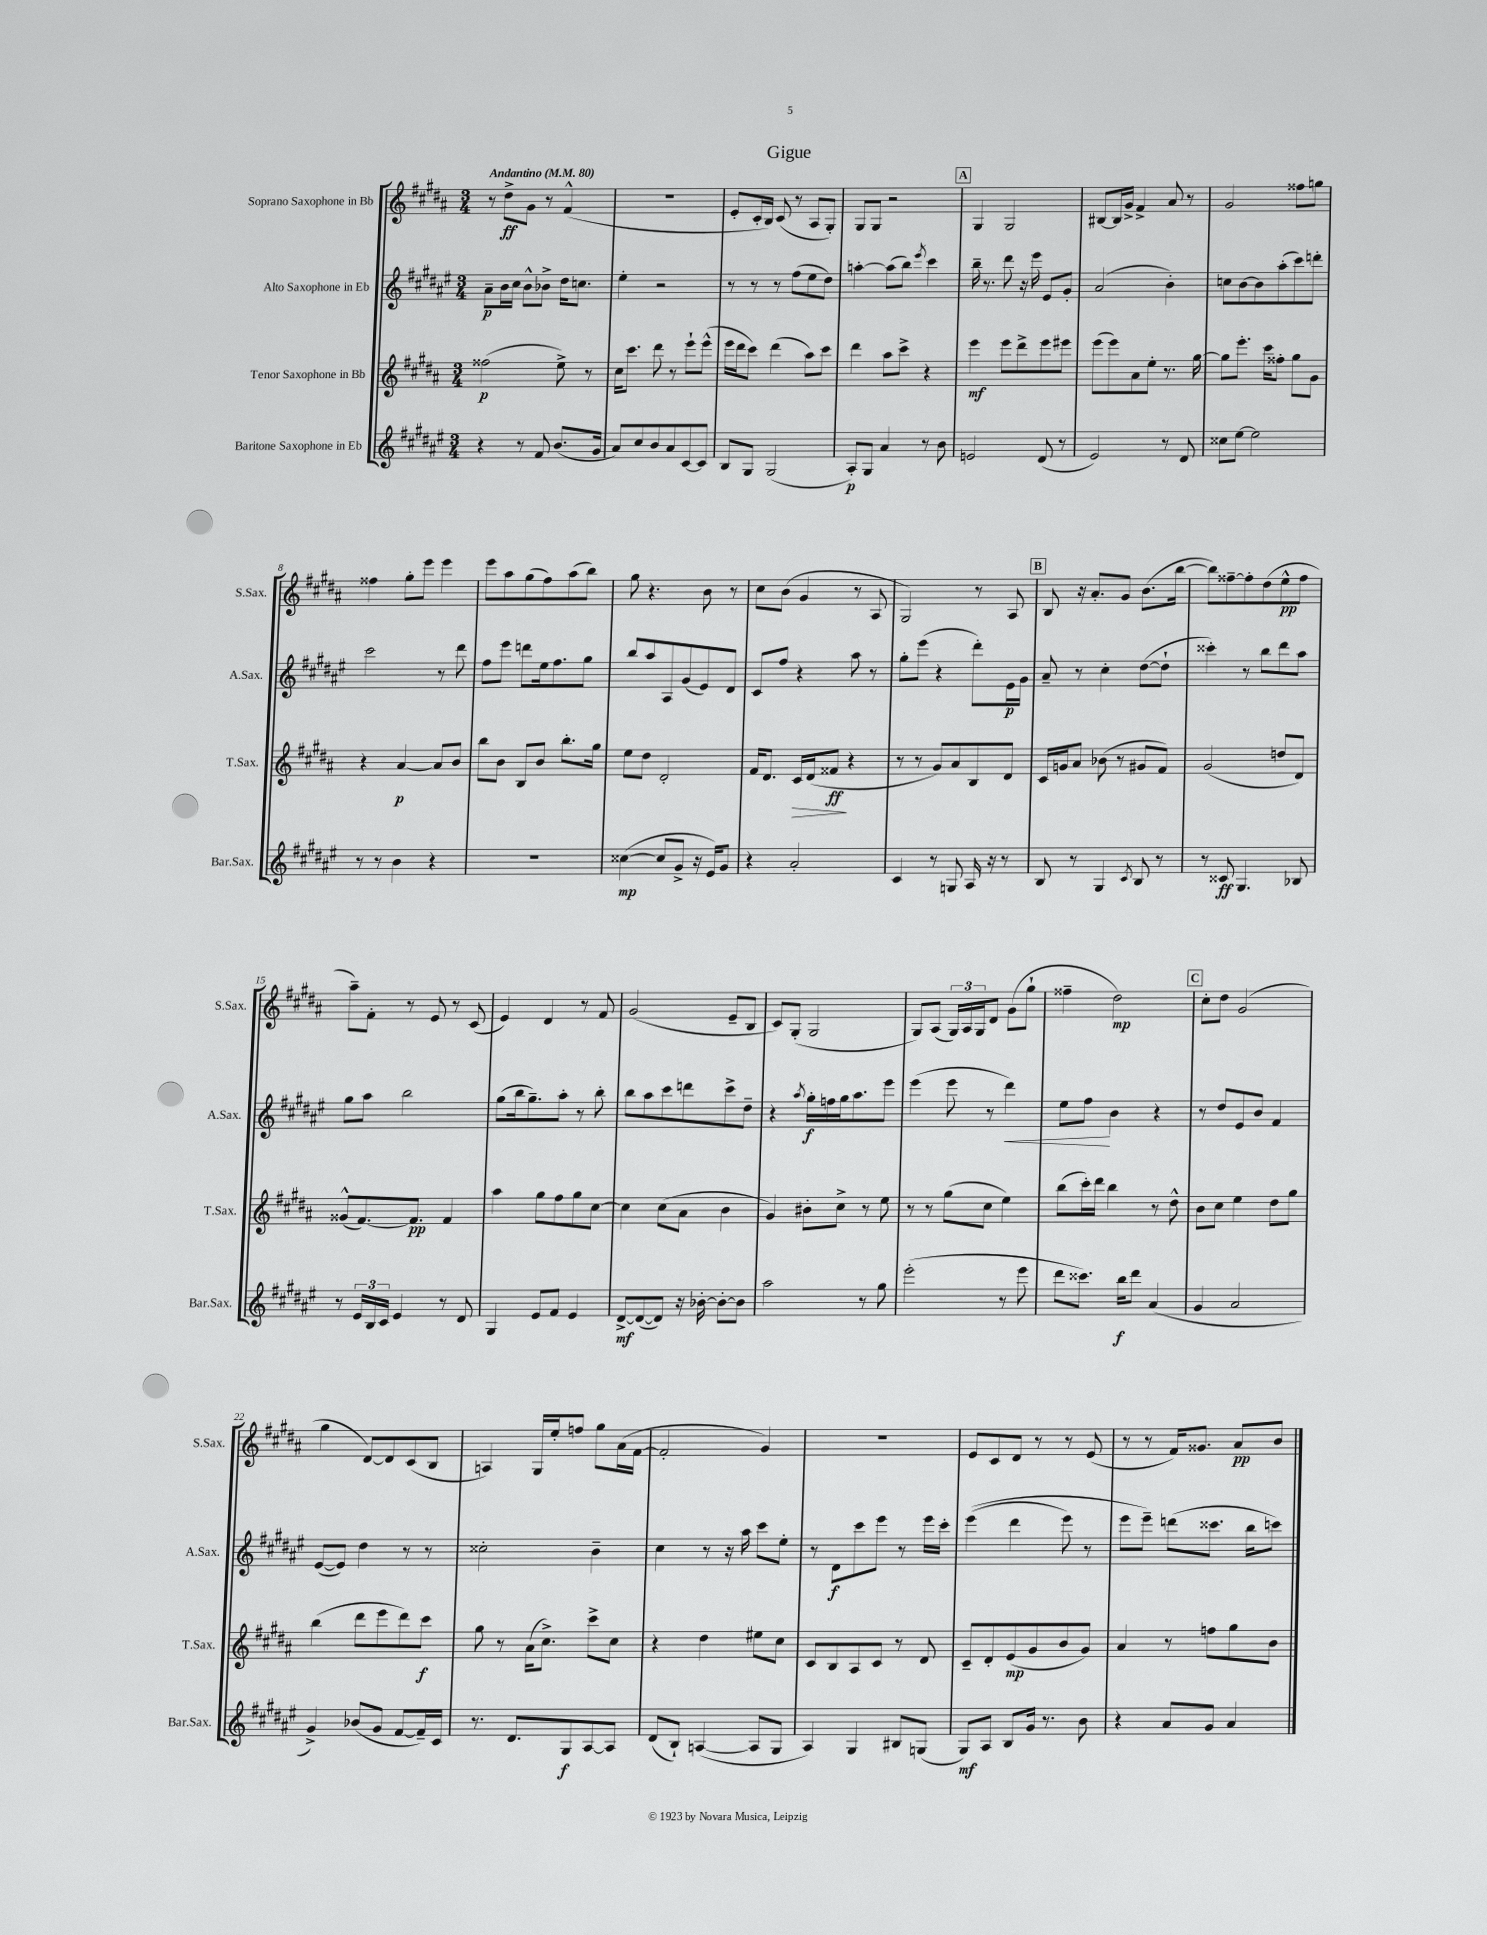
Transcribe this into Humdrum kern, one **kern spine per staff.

**kern	**kern	**kern	**kern
*staff4	*staff3	*staff2	*staff1
*clefG2	*clefG2	*clefG2	*clefG2
*k[f#c#g#d#a#e#]	*k[f#c#g#d#a#]	*k[f#c#g#d#a#e#]	*k[f#c#g#d#a#]
*M3/4	*M3/4	*M3/4	*M3/4
*MM80	*MM80	*MM80	*MM80
4r	(2ff##\	8a#~\L	8r
.	.	16b\L	8dd#^\L
.	.	16cc#\JJ	.
8r	.	8b^^\L	8g#\J
8f#/	.	8b-^\J	8r
(8.b/L	8ee^\)	16dd#\LK	(4f#^^/
.	.	8.cc\J	.
.	8r	.	.
16g#/Jk	.	.	.
=	=	=	=
8a#/L)	16cc#\LK	4ee#'\	2.r
.	8.ccc#\J	.	.
8cc#/	.	.	.
8b/	8ddd#\	2r	.
8a#/	8r	.	.
[8c#/	8eee`\L	.	.
8c#/]J	(8eee^^\J	.	.
=	=	=	=
8B/L	16eee\LL	8r	8e'/L
.	16ddd#\J	.	.
8G#/J	8ccc#\J)	8r	16c#'/L
.	.	.	16B/JJ)
(2G#/	(4ddd#\	8r	(8c#/
.	.	(8ff#\L	8r
.	8aa#\L)	8ee#\	8A#/L
.	8ccc#\J	8dd#\J)	8G#'/J)
=	=	=	=
8A#'/L)	4ddd#\	[4aa'\	8G#/L
8G#/J	.	.	8G#/J
4a#/	8aa#\L	(8aa\]L	2r
.	8ccc#^\J	8bb\J)	.
.	.	8qeee#/	.
8r	4r	4ccc#\	.
8b\	.	.	.
=	=	=	=
2e/	4eee\	16bb~\	4G#/
.	.	8.r	.
.	8eee\L	8ddd#\	2G#/
.	8ddd#^\	16r	.
.	.	16eee#\	.
(8d#/	8eee\	8e#/L	.
8r	8eee#\J	8g#'/J	.
=	=	=	=
2e#/)	(8eee\L	(2a#/	[8B#/L
.	8eee\)	.	16B#/]L
.	.	.	16g#^/JJ
.	8a#\	.	4f#^/
.	8ee'\J	.	.
8r	8.r	4b'\)	8a#/
8d#/	.	.	8r
.	[16gg#\	.	.
=	=	=	=
8cc##\L	8gg#\]L	8cc\L	2g#/
[8ee#\J	8.eee'\J	[8b\	.
2ee#\]	.	8b\]	.
.	16ccc#\LK	.	.
.	8ff##'\J	(8aa#'\	.
.	8gg#\L	8ccc#\)	8ff##\L
.	8g#\J	8ddd'\J	8gg\J
=	=	=	=
8r	4r	2ccc#\	4ff##\
8r	.	.	.
4b\	[4a#/	.	8gg#'\L
.	.	.	8eee\J
4r	8a#/]L	8r	4eee\
.	8b/J	8ddd#\	.
=	=	=	=
2.r	8bb\L	8ff#\L	8eee\L
.	8b\J	8eee#\J	8aa#\
.	8B/L	8ddd\L	(8gg#\
.	8b/J	16ee#\k	8ff#\)
.	.	8.ff#\	.
.	8.bb'\L	.	(8aa#\
.	.	8gg#\J	8bb\J)
.	16gg#\Jk	.	.
=	=	=	=
([4cc##\	8ee\L	8bb/L	8gg#\
.	8dd#\J	8aa#/	4.r
8cc##/]L	2d#'/	8A#/	.
8g#^/J	.	(8g#/	.
16r	.	8e#/)	8b\
16e#/LK)	.	.	.
8g#/J	.	8d#/J	8r
=	=	=	=
4r	16f#/LK	8c#/L	8cc#\L
.	8.d#/J	.	.
.	.	8ff#/J	(8b\J
2a#'/	16c#/LL	4r	4g#/
.	(16d#/J	.	.
.	8f##/J	.	.
.	4r	8aa#\	8r
.	.	8r	8A#/
=	=	=	=
4c#/	8r	8gg#'\L	2G#/)
.	8r	(8eee#\J	.
8r	8g#/L)	4r	.
8G/	8a#/	.	.
16A#/	8B/	8ddd#'\L)	8r
16r	.	.	.
8r	8d#/J	16e#\L	8A#/
.	.	16g#\JJ	.
=	=	=	=
8B/	16c#/LL	8a#~/	8B/
.	16g/J	.	.
8r	8a#/J	8r	16r
.	.	.	8.a#'/L
4G#/	(8b-\	4cc#'\	.
.	8r	.	8g#/J
8qc#/	.	.	.
8B/	8g#/L	([8dd#\L	(8.b\L
8r	8f#/J)	8dd#`\]J	.
.	.	.	[16bb\Jk
=	=	=	=
8r	(2g#/	4ccc##'\)	8bb\]L)
8c##/	.	.	[8ff##~\
4.G#/	.	8r	8ff##'\]
.	.	8bb\L	(8dd#\
.	8dd/L	8ddd#\	8ee^^\
8B-/	8d#/J)	8aa#\J	8ff##\J
=	=	=	=
8r	(8g##^^/L	8gg#\L	8aa#~\L)
24e#/LL	[8.f#/)	8aa#\J	8f#'\J
24B/	.	.	.
24c#/JJ	.	.	.
4e#/	.	2bb\	8r
.	8.f#/]J	.	.
.	.	.	8e/
8r	4f#/	.	8r
8d#/	.	.	(8c#/
=	=	=	=
4G#/	4aa#\	(8gg#\L	4e/)
.	.	16bb\k	.
.	.	8.gg#~\)	.
8e#/L	8gg#\L	.	4d#/
8f#/J	8ff#\	8aa#'\J	.
4e#/	8gg#\	8r	8r
.	[8cc#\J	8bb'\	8f#/
=	=	=	=
[8d#^/L	4cc#\]	8bb\L	(2g#/
(8d#/_	.	8aa#\	.
8d#/]J)	(8cc#\L	8ccc#\	.
16r	8a#\J	8ddd\	.
[16b-'\	.	.	.
8b-'\_L	4b\	8ccc#^\	8e~/L
8b-\]J	.	8dd#~\J	8B/J
=	=	=	=
2aa#\	4g#/)	4r	8c#/L)
.	.	.	(8G#'/J
.	.	8qaa#/	.
.	8b#'\L	16gg#'\LL	2G#/
.	.	16ff\	.
.	8cc#^\J	16gg#\J	.
.	.	8.aa#\	.
8r	8r	.	.
8gg#\	8ee\	8eee#\J	.
=	=	=	=
(2eee#'\	8r	(4eee#\	8G#/L)
.	8r	.	(8A#/J
.	(8gg#\L	8eee#\	24G#/LL)
.	.	.	24A#/
.	.	.	24G#/J
.	8cc#\J	8r	8d#/J
8r	4ee\)	4ddd#\)	(8g#\L
8eee#\	.	.	8gg#`\J
=	=	=	=
8ddd#\L	(8bb\L	8ee#\L	4ff##~\
8.ccc##\J)	16ccc#'\L)	8ff#\J	.
.	16ddd#\JJ	.	.
.	4bb\	4b\	2dd#\)
16bb\LK	.	.	.
8ddd#\J	.	.	.
(4a#/	8r	4r	.
.	8dd#^^\	.	.
=	=	=	=
4g#/	8b\L	8r	8cc#'\L
.	8cc#\J	8dd#/L	8dd#\J
2a#/	4ee\	8e#/	(2g#/
.	.	8b/J	.
.	8dd#\L	4f#/	.
.	8gg#\J	.	.
=	=	=	=
4g#^/)	(4bb\	([8e#/L	4gg#\
.	.	8e#/]J)	.
(8b-/L	8ddd#\L	4dd#\	[8d#/L)
8g#/J	8eee\	.	8d#/]
[8f#/L	8ddd#\)	8r	(8c#/
16f#~/]L)	8ccc#\J	8r	8B/J
16c#/JJ	.	.	.
=	=	=	=
8.r	8gg#\	2cc##'\	4A/)
.	8r	.	.
8.d#/L	.	.	.
.	(16a#\LK	.	16G#/LL
.	8.cc#^\J)	.	16ee'/J
8G#/	.	.	8ff/J
[8A#/	8ccc#^\L	4b~\	8gg#\L
8A#/]J	8cc#\J	.	(16a#\L
.	.	.	[16f#\JJ
=	=	=	=
(8d#/L	4r	4cc#\	2f#'/]
8B`/J)	.	.	.
([4A/	4dd#\	8r	.
.	.	16r	.
.	.	16aa#\	.
8A/]L	8ee#\L	8ccc#\L	4g#/)
8G#/J	8cc#\J	8ee#'\J	.
=	=	=	=
4A#/)	8c#/L	8r	2.r
.	8B/	8d#\L	.
4G#/	8A#/	8ccc#\	.
.	8c#/J	8eee#\J	.
8B#/L	8r	8r	.
(8G/J	8d#/	16eee#\LL	.
.	.	16ccc#'\JJ	.
=	=	=	=
8G#/L)	8c#~/L	&((4eee#\	8e/L
8A#/J	8d#'/	.	8c#/
8B/L	(8e/	4ddd#\	8d#/J
16g#/Jk	8g#/	.	8r
8.r	.	.	.
.	8b/	8eee#\)	8r
8b\	8g#/J)	8r	(8e/
=	=	=	=
4r	4a#/	8eee#\L	8r
.	.	8eee#~\J&)	8r
8a#/L	8r	(8ddd\L	16f#/LK)
.	.	.	8.g##/J
8g#/J	8ff\L	8.ccc##\J	.
4a#/	8gg#\	.	8a#/L
.	.	16bb\LK	.
.	8b\J	8ccc\J)	8b/J
==	==	==	==
*-	*-	*-	*-
